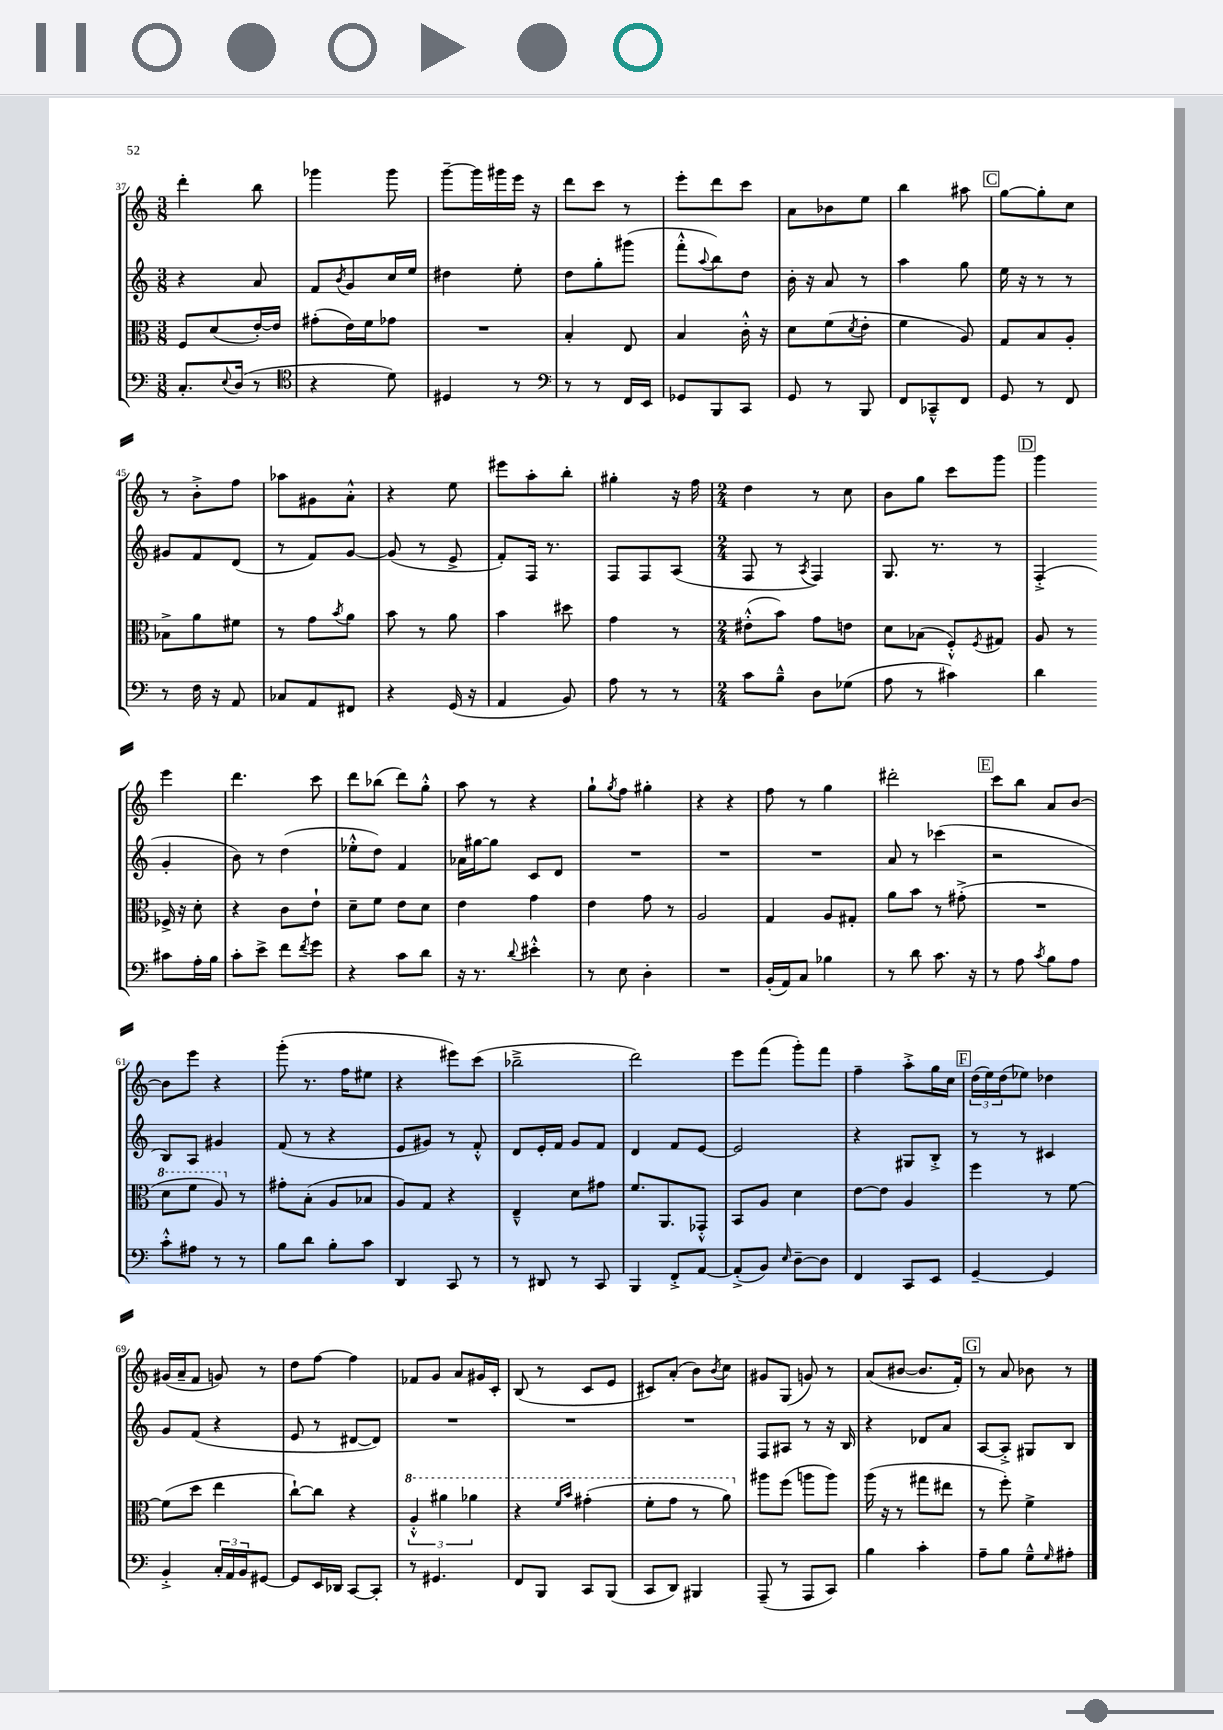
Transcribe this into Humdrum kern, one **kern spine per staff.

**kern	**kern	**kern	**kern
*staff4	*staff3	*staff2	*staff1
*clefF4	*clefC3	*clefG2	*clefG2
*k[]	*k[]	*k[]	*k[]
*M3/8	*M3/8	*M3/8	*M3/8
8.C'	8F	4r	4ddd'
.	(8d	.	.
8qqE	.	.	.
(16D	.	.	.
8r	[16e')	8a	8bb
.	16e]	.	.
=	=	=	=
*clefC4	*	*	*
4r	(8g#'	8f	4ggg-
.	.	8qb	.
.	16e)	8g	.
.	16f	.	.
8d)	8g-	16cc	8ggg-
.	.	16ee	.
=	=	=	=
4D#	4.r	4dd#	[8ggg~
.	.	.	16ggg]
.	.	.	16ggg#
8r	.	8ee'	16eee
.	.	.	16r
=	=	=	=
*clefF4	*	*	*
8r	4B'	8dd	8ddd
8r	.	8gg'	8ccc
16FF	8E	(8ggg#	8r
16EE	.	.	.
=	=	=	=
8GG-	4B	8fff'^^	8eee'
.	.	8qqaa	.
8BBB	.	8bb)	8ddd
8CC	16c'^^	8dd	8ccc
.	16r	.	.
=	=	=	=
8GG	8d	16b'	8a
.	.	16r	.
8r	(8f	8a	8b-
.	8qd	.	.
8BBB	8e'	8r	8ee
=	=	=	=
8FF	4f	4aa	4bb
8CC-~^^	.	.	.
8FF	8A)	8gg	8aa#
=	=	=	=
8GG	8G	16ee	[8gg
.	.	16r	.
8r	8B	8r	8gg']
8FF	8A'	8r	8cc
=	=	=	=
8r	8B-^	8g#	8r
16F	8a	8f	8b'^
16r	.	.	.
8AA	8f#	(8d	8ff
=	=	=	=
8C-	8r	8r	8aa-
8AA	8g	8f)	8g#
.	8qb	.	.
8FF#	8a	[8g	8a'^^
=	=	=	=
4r	8b	(8g]	4r
.	8r	8r	.
(16GG	8a	8e^	8ee
16r	.	.	.
=	=	=	=
4AA	4b	8f')	8eee#
.	.	16F	8aa'
.	.	8.r	.
8BB)	8dd#	.	8bb'
=	=	=	=
8A	4g	8F	4gg#'
8r	.	8F	.
8r	8r	(8A	16r
.	.	.	16ff
=	=	=	=
*M2/4	*M2/4	*M2/4	*M2/4
8c	(8e#'^^	8F	4dd
8B~^^	8b)	8r	.
.	.	8qA	.
8D	8g	4F)	8r
(8G-	8e	.	8cc
=	=	=	=
8A	8d	8.G	8b
8r	(8B-	.	8gg
.	.	8.r	.
4c#)	8F'^^)	.	8ccc
.	8qF	.	.
.	8G#	8r	8ggg
=	=	=	=
4d	8A	(4F'^	4ggg
.	8r	.	.
8c#	16F-^	4g'	4eee
.	16r	.	.
16A'	8d'	.	.
16B	.	.	.
=	=	=	=
8c'	4r	8b)	4.ddd
8e^	.	8r	.
8f	8c	(4dd	.
8qf	.	.	.
8g	8e`	.	8ccc
=	=	=	=
4r	8d~	8ee-'^^	8ddd
.	8f	8dd)	(8bb-
8c	8e	4f	8ddd)
8d	8d	.	8gg'^^
=	=	=	=
16r	4e	16a-	8aa
8.r	.	[16gg#	.
.	.	8gg#]	8r
8qqd	.	.	.
4e#'^^	4g	8c	4r
.	.	8d	.
=	=	=	=
8r	4e	2r	8gg`
.	.	.	8qgg
8E	.	.	8ff
4D'	8g	.	4gg#'
.	8r	.	.
=	=	=	=
2r	2A	2r	4r
.	.	.	4r
=	=	=	=
(16BB'	4G	2r	8ff
16AA)	.	.	.
8C	.	.	8r
4B-	8A	.	4gg
.	8G#'	.	.
=	=	=	=
8r	8a	8a	2ddd#'
8d	8b	8r	.
8.c	8r	(4ccc-	.
.	(8g#'^	.	.
16r	.	.	.
=	=	=	=
8r	2r	2r	8ccc
8A	.	.	8bb
8qc	.	.	.
8B	.	.	8a
8A	.	.	[8b
=	=	=	=
8c'^^	8dd	8B)	8b]
8A#	8ff	8A	8eee
8r	8a)	4g#	4r
8r	8r	.	.
=	=	=	=
8B	8g#'	(8f	(8ggg'
8d	(8B'	8r	8.r
8B'	8A	4r	.
.	.	.	16ff
8c	8B-	.	8ee#
=	=	=	=
4DD	8A)	8e	4r
.	8G	8g#)	.
8CC	4r	8r	8eee#)
8r	.	8f'^^	(8ccc
=	=	=	=
8r	4E~^^	8d	2bb-~^
8DD#	.	16e'	.
.	.	16f	.
8r	8d	8g	.
8CC	8g#	8f	.
=	=	=	=
4BBB	8.f	4d	2ddd)
.	8.AA	.	.
8FF'^	.	8f	.
[8AA	8GG-'^^	[8e	.
=	=	=	=
(8AA'^]	8BB	2e]	8eee
8BB)	8A	.	(8fff
16qqE	.	.	.
[8D~	4d	.	8ggg')
8D]	.	.	8fff
=	=	=	=
4FF	[8e	4r	4ff~
.	8e]	.	.
8CC	4A	8G#	8aa'^
8EE	.	8B'^	16gg
.	.	.	16cc
=	=	=	=
[4GG~	4ff	8r	(24dd
.	.	.	24ee)
.	.	.	(24dd
.	.	8r	8ee-)
4GG]	8r	4c#	4dd-
.	[8f	.	.
=	=	=	=
4BB'^	(8f]	8g	(16g#
.	.	.	16a~
.	8dd	(8f	8f
24C'	4ee	4r	8g)
24AA	.	.	.
24BB	.	.	.
[8GG#	.	.	8r
=	=	=	=
8GG#]	[8cc`)	8e	8dd
16EE	8cc]	8r	[8ff
16DD-	.	.	.
[8CC	4r	[8d#	4ff]
8CC']	.	8d#])	.
=	=	=	=
8r	6a'^^	2r	8f-
4.GG#	.	.	8g
.	6aa#	.	.
.	.	.	8a
.	6aa-	.	.
.	.	.	16g#
.	.	.	16c'
=	=	=	=
8FF	4r	2r	(8B
8BBB	.	.	8r
.	16qqff	.	.
.	16qqbb	.	.
8CC	(4gg#'	.	8c
(8BBB	.	.	8e
=	=	=	=
8CC	8ff'	2r	8c#)
8DD)	8gg	.	(8a'
4BBB#	8r	.	8b)
.	.	.	8qb
.	8aa)	.	8cc
=	=	=	=
(8AAA~	8aa#	8F	8g#
8r	(8ff	8A#	(8G
8AAA	8aa	8r	8g)
8CC)	8aa)	16r	8r
.	.	16B	.
=	=	=	=
4B	(16aa	4r	(8a
.	16r	.	.
.	8r	.	[8b#
4c'	8gg#	8d-	8.b#]
.	8ee#	8a	.
.	.	.	16f')
=	=	=	=
8A~	8r	[8A	8r
8B	8ff')	8A'^]	8a
8G~^^	4f^	8G#	8b-
16qqG	.	.	.
8A#'	.	8B	8r
==	==	==	==
*-	*-	*-	*-
